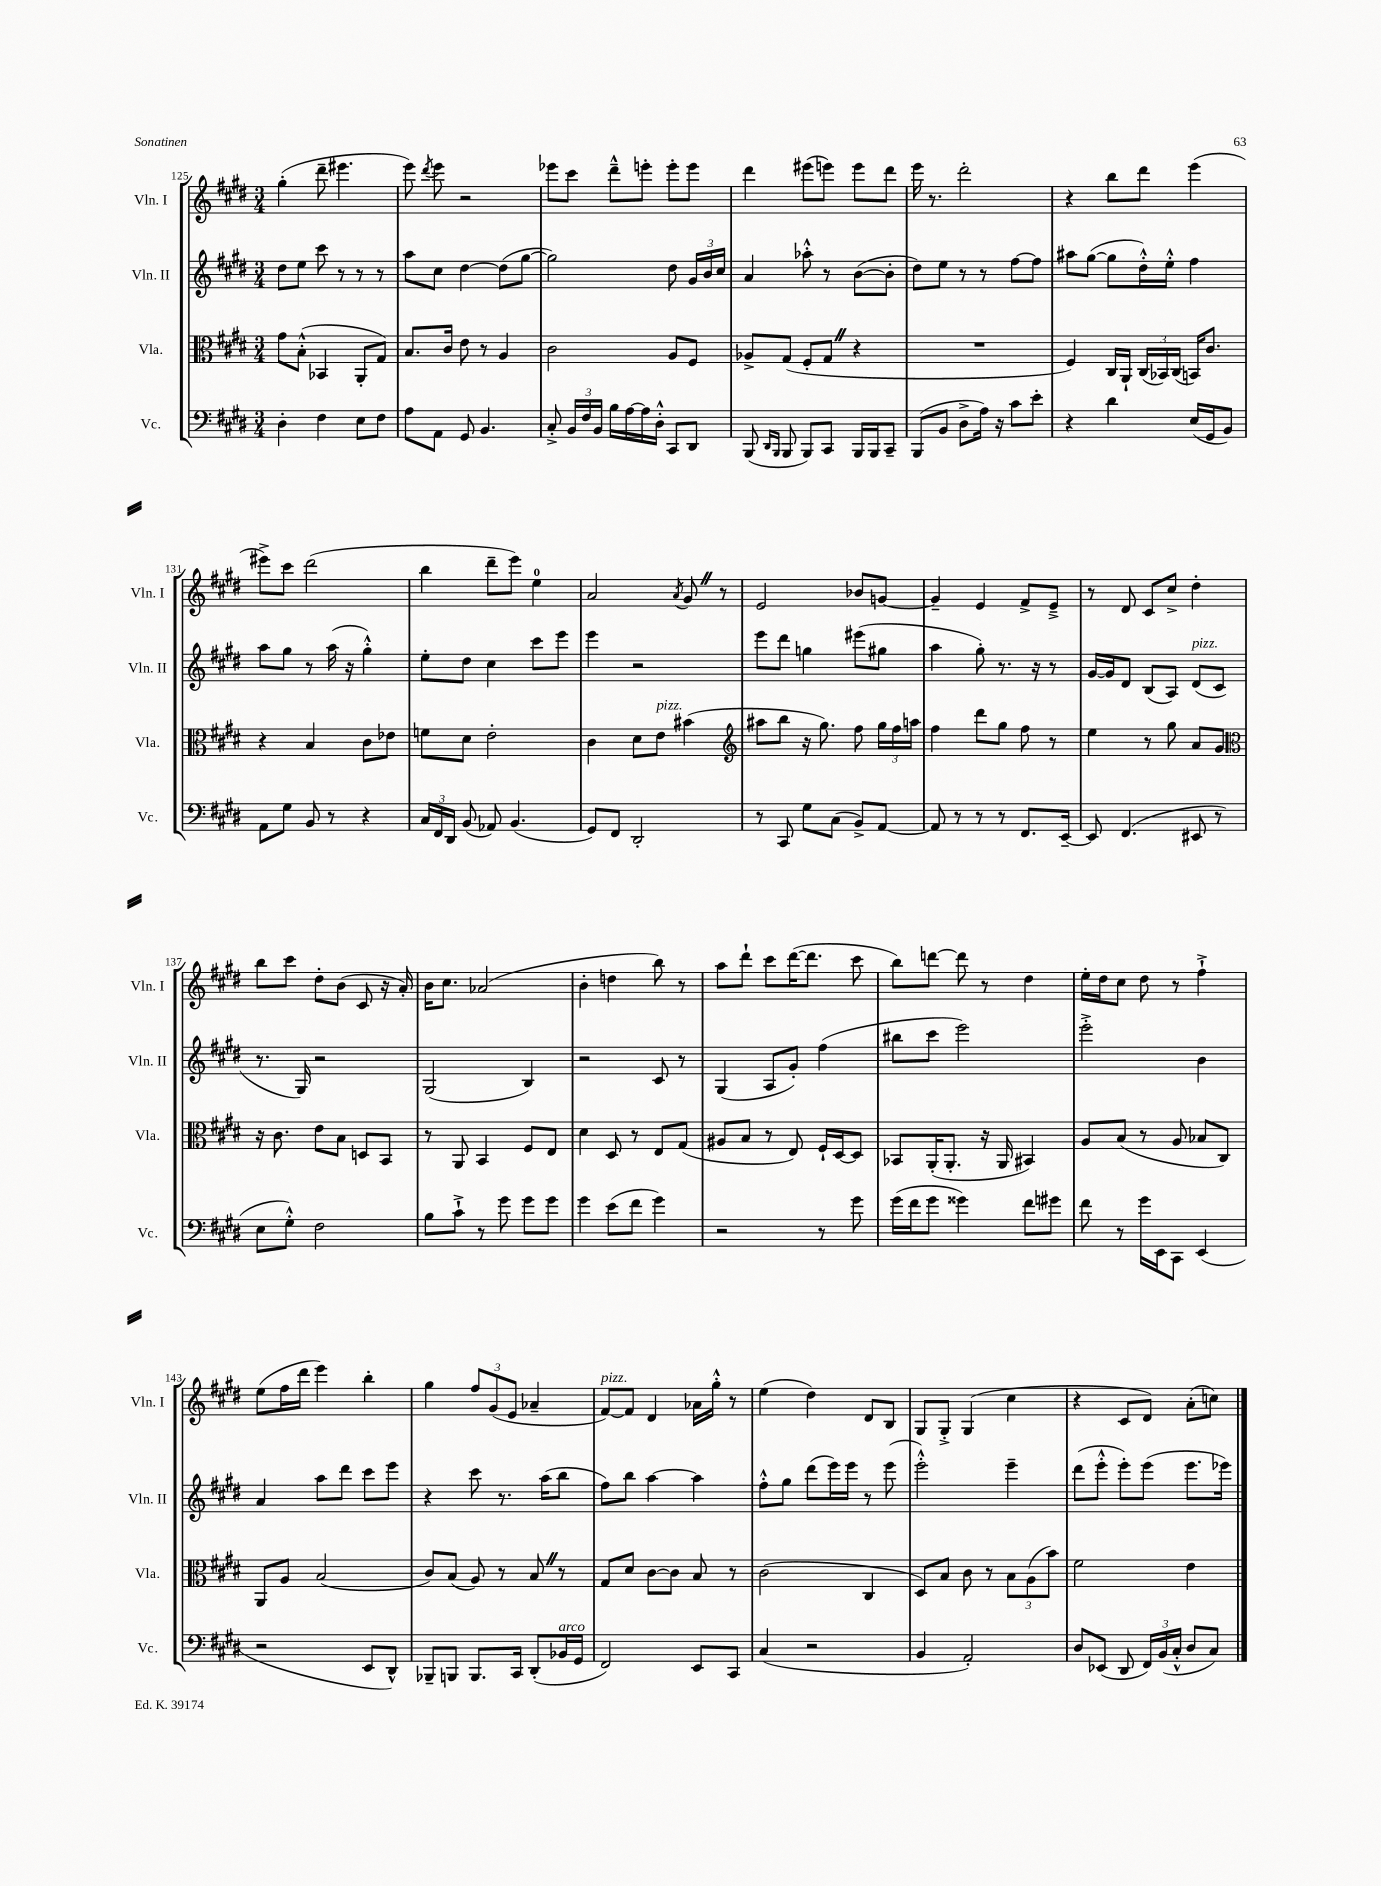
<<
\new StaffGroup <<
\new Staff = "s0" \with { instrumentName = "Vln. I" shortInstrumentName = "Vln. I" } {
    \clef treble \key e \major \numericTimeSignature \time 3/4
    \autoBeamOff gis''4-.( dis'''8-- eis'''4. |
    e'''8) \acciaccatura { dis'''8 } e'''8 r2 |
    ees'''8[ cis'''8] dis'''8[---^ e'''8]-. e'''8[-. e'''8] |
    dis'''4 eis'''8[( e'''8]) e'''8[ dis'''8] |
    e'''16 r8. dis'''2-. |
    r4 b''8[ dis'''8] e'''4( |
    eis'''8[->) cis'''8] dis'''2( |
    b''4 dis'''8[-- e'''8]) e''4-0 |
    a'2 \acciaccatura { a'8 } gis'8 \once \override BreathingSign.text = \markup { \musicglyph "scripts.caesura.straight" } \breathe r8 |
    e'2 bes'8[ g'8]~ |
    g'4-- e'4 fis'8[-> e'8]---> |
    r8 dis'8 cis'8[ cis''8]-> dis''4-. |
    b''8[ cis'''8] dis''8[-. b'8]( cis'8 r16 a'16-.) |
    b'16[ cis''8.] aes'2( |
    b'4-. d''4 b''8) r8 |
    a''8[ dis'''8]-! cis'''8[ dis'''16~( dis'''8.] cis'''8 |
    b''8[) d'''8]~ d'''8 r8 dis''4 |
    e''16[-. dis''16 cis''8] dis''8 r8 fis''4-!-> |
    e''8[( fis''16 dis'''16] e'''4) b''4-. |
    gis''4 \tuplet 3/2 { fis''8[ gis'8( e'8] } aes'4-- |
    fis'8[~^\markup { \italic "pizz." }) fis'8] dis'4 aes'16[ gis''16]-.-^ r8 |
    e''4( dis''4) dis'8[ b8] |
    gis8[ gis8]-.-> gis4( cis''4 |
    r4 cis'8[ dis'8]) a'8[-.( c''8]) \bar "|." |
}
\new Staff = "s1" \with { instrumentName = "Vln. II" shortInstrumentName = "Vln. II" } {
    \clef treble \key e \major \numericTimeSignature \time 3/4
    \autoBeamOff dis''8[ e''8] cis'''8 r8 r8 r8 |
    a''8[ cis''8] dis''4~ dis''8[( gis''8]~ |
    gis''2) dis''8 \tuplet 3/2 { gis'16[ b'16 cis''16] } |
    a'4 aes''8-.-^ r8 b'8[~( b'8]-. |
    dis''8[) e''8] r8 r8 fis''8[~ fis''8] |
    ais''8[ gis''8]~( gis''8[ dis''16-.-^) e''16]-.-^ fis''4 |
    a''8[ gis''8] r8 a''16( r16 gis''4-.-^) |
    e''8[-. dis''8] cis''4 cis'''8[ e'''8] |
    e'''4 r2 |
    e'''8[ dis'''8] g''4 eis'''8[( gis''8] |
    a''4 gis''8-.) r8. r16 r8 |
    gis'16[~ gis'16 dis'8] b8[( a8]) dis'8[^\markup { \italic "pizz." }( cis'8] |
    r8. gis16) r2 |
    gis2( b4) |
    r2 cis'8 r8 |
    gis4( a8[ gis'8]-.) fis''4( |
    bis''8[ cis'''8] e'''2) |
    e'''2-.-> b'4 |
    a'4 a''8[ dis'''8] cis'''8[ e'''8] |
    r4 cis'''8 r8. a''16[( b''8] |
    fis''8[) b''8] a''4~ a''4 |
    fis''8[-.-^ gis''8] dis'''8[( e'''16) e'''16] r8 e'''8( |
    e'''2-.-^) e'''4-- |
    dis'''8[( e'''8]-.-^ e'''8[-.) e'''8]( e'''8.[ ees'''16]) \bar "|." |
}
\new Staff = "s2" \with { instrumentName = "Vla." shortInstrumentName = "Vla." } {
    \clef alto \key e \major \numericTimeSignature \time 3/4
    \autoBeamOff gis'8[ b8]-.-^( bes,4 a,8[-. gis8]) |
    b8.[ cis'16] e'8 r8 a4 |
    cis'2 a8[ fis8] |
    aes8[-> gis8]( fis8[-. gis8] \once \override BreathingSign.text = \markup { \musicglyph "scripts.caesura.straight" } \breathe r4 |
    R2. |
    fis4) cis16[ a,16]-! \tuplet 3/2 { cis16[( bes,16) cis16]( } b,16[) cis'8.] |
    r4 b4 cis'8[ ees'8] |
    f'8[ dis'8] e'2-. |
    cis'4 dis'8[ e'8]^\markup { \italic "pizz." } bis'4( |
    \clef treble ais''8[ b''8] r16 gis''8.) fis''8 \tuplet 3/2 { gis''16[ fis''16 a''16] } |
    fis''4 dis'''8[ gis''8] fis''8 r8 |
    e''4 r8 gis''8 a'8[ gis'8] |
    \clef alto r16 cis'8. e'8[ b8] d8[ b,8] |
    r8 a,8 b,4 fis8[ e8] |
    dis'4 dis8 r8 e8[ gis8]( |
    ais8[ b8] r8 e8) fis16[-! dis16~ dis8] |
    bes,8[ a,16-.( a,8.]-. r16 a,16 bis,4) |
    a8[ b8]( r8 a8 bes8[ cis8]) |
    a,8[ a8] b2( |
    cis'8[) b8]( a8) r8 b8 \once \override BreathingSign.text = \markup { \musicglyph "scripts.caesura.straight" } \breathe r8 |
    gis8[ dis'8] cis'8[~ cis'8] b8 r8 |
    cis'2( cis4 |
    dis8[) b8] cis'8 r8 \tuplet 3/2 { b8[ a8( b'8]) } |
    fis'2 e'4 \bar "|." |
}
\new Staff = "s3" \with { instrumentName = "Vc." shortInstrumentName = "Vc." } {
    \clef bass \key e \major \numericTimeSignature \time 3/4
    \autoBeamOff dis4-. fis4 e8[ fis8] |
    a8[ a,8] gis,8 b,4. |
    cis8-.-> \tuplet 3/2 { b,16[ fis16 b,16] } b16[ a16~ a16 dis16]-.-^ cis,8[ dis,8] |
    b,,8( \grace { dis,16[ b,,16] } b,,8 b,,8[) cis,8] b,,16[ b,,16 cis,8]-- |
    b,,8[( b,8] dis8[-> a16]) r16 cis'8[ e'8]-. |
    r4 dis'4 e16[( gis,16 b,8]) |
    a,8[ gis8] b,8 r8 r4 |
    \tuplet 3/2 { cis16[ fis,16 dis,16] } b,8( aes,8) b,4.( |
    gis,8[) fis,8] dis,2-. |
    r8 cis,8 gis8[ cis8]( b,8[->) a,8]~ |
    a,8 r8 r8 r8 fis,8.[ e,16]~-- |
    e,8 fis,4.( eis,8 r8 |
    e8[ gis8]-.-^) fis2 |
    b8[ cis'8]-!-> r8 gis'8 gis'8[ gis'8] |
    gis'4 e'8[( fis'8] gis'4) |
    r2 r8 gis'8 |
    gis'16[( fis'16 gis'8] gisis'4) fis'8[ gis'8] |
    fis'8 r8 gis'16[ e,16 cis,8] e,4( |
    r2 e,8[ dis,8]-^) |
    bes,,8[-- b,,8] b,,8.[ cis,16] dis,8[-.( bes,16^\markup { \italic "arco" } gis,16] |
    fis,2) e,8[ cis,8] |
    cis4( r2 |
    b,4 a,2-.) |
    dis8[ ees,8]( dis,8 \tuplet 3/2 { fis,16[) b,16( cis16]-.-^ } dis8[ cis8]) \bar "|." |
}
>>
>>
\layout { \context { \Score currentBarNumber = #125 } }
